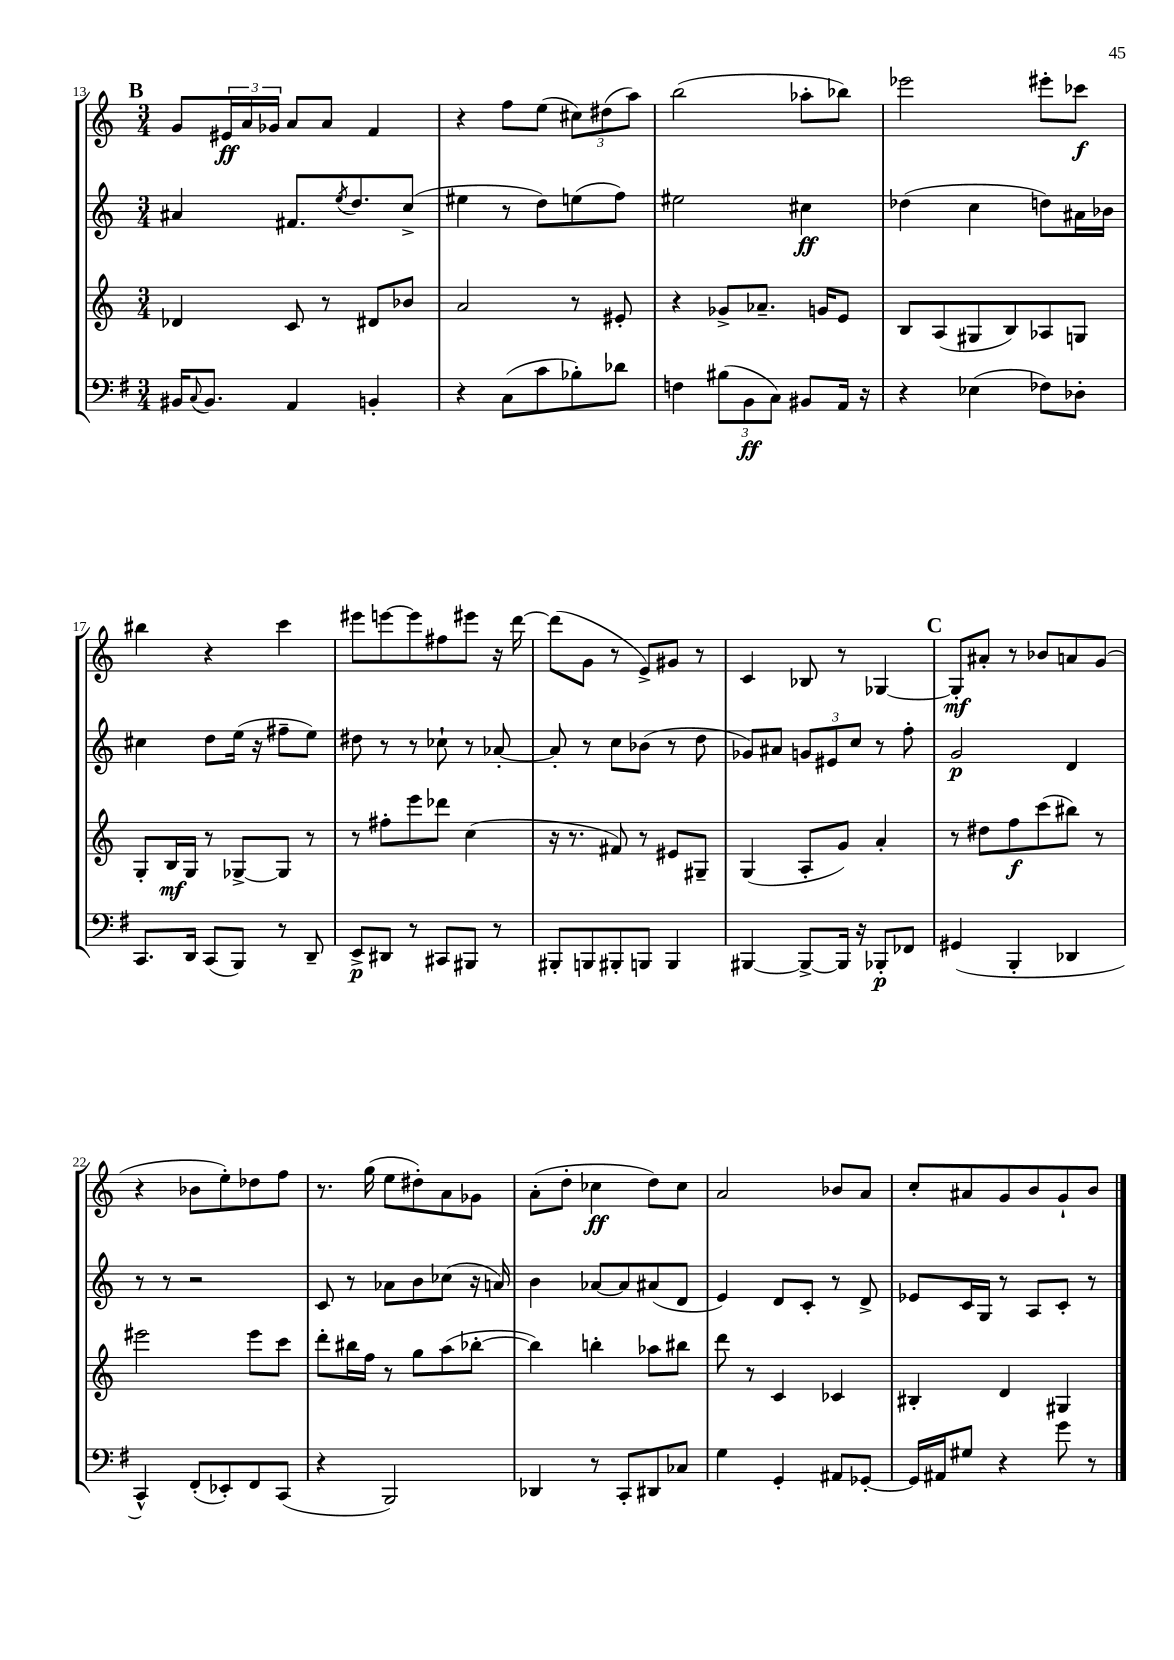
<<
\new StaffGroup <<
\new Staff = "s0" {
    \clef treble \key c \major \numericTimeSignature \time 3/4
    \mark \markup { \bold "B" } g'8 \tuplet 3/2 { eis'16\ff a'16 ges'16 } a'8 a'8 f'4 |
    r4 f''8 e''8( \tuplet 3/2 { cis''8) dis''8( a''8) } |
    b''2( aes''8-. bes''8) |
    ees'''2 eis'''8-. ces'''8\f |
    bis''4 r4 c'''4 |
    eis'''8 e'''8~ e'''8 fis''8 eis'''8 r16 d'''16~ |
    d'''8( g'8 r8 e'8->) gis'8 r8 |
    c'4 bes8 r8 ges4~ |
    \mark \markup { \bold "C" } ges8-.\mf ais'8-. r8 bes'8 a'8 g'8( |
    r4 bes'8 e''8-.) des''8 f''8 |
    r8. g''16( e''8 dis''8-.) a'8 ges'8 |
    a'8-.( d''8-. ces''4\ff d''8) ces''8 |
    a'2 bes'8 a'8 |
    c''8-. ais'8 g'8 b'8 g'8-! b'8 \bar "|." |
}
\new Staff = "s1" {
    \clef treble \key c \major \numericTimeSignature \time 3/4
    \mark \markup { \bold "B" } ais'4 fis'8. \acciaccatura { e''8 } d''8. c''8->( |
    eis''4 r8 d''8) e''8( f''8) |
    eis''2 cis''4\ff |
    des''4( c''4 d''8) ais'16 bes'16 |
    cis''4 d''8 e''16( r16 fis''8-- e''8) |
    dis''8 r8 r8 ces''8-! r8 aes'8~-. |
    aes'8-. r8 c''8 bes'8( r8 d''8 |
    ges'8) ais'8 \tuplet 3/2 { g'8 eis'8 c''8 } r8 f''8-. |
    \mark \markup { \bold "C" } g'2\p d'4 |
    r8 r8 r2 |
    c'8 r8 aes'8 b'8 ces''8( r16 a'16) |
    b'4 aes'8~ aes'8 ais'8( d'8 |
    e'4) d'8 c'8-. r8 d'8-> |
    ees'8 c'16 g16 r8 a8 c'8-. r8 \bar "|." |
}
\new Staff = "s2" {
    \clef treble \key c \major \numericTimeSignature \time 3/4
    \mark \markup { \bold "B" } des'4 c'8 r8 dis'8 bes'8 |
    a'2 r8 eis'8-. |
    r4 ges'8-> aes'8.-- g'16 e'8 |
    b8 a8( gis8 b8) aes8 g8 |
    g8-. b16\mf g16 r8 ges8~-> ges8 r8 |
    r8 fis''8-. e'''8 des'''8 c''4( |
    r16 r8. fis'8) r8 eis'8 gis8-- |
    g4( a8-. g'8) a'4-. |
    \mark \markup { \bold "C" } r8 dis''8 f''8\f c'''8( bis''8) r8 |
    eis'''2 eis'''8 c'''8 |
    d'''8-. bis''16 f''16 r8 g''8 a''8( bes''8~-. |
    bes''4) b''4-. aes''8 bis''8 |
    d'''8 r8 c'4 ces'4 |
    bis4-. d'4 gis4 \bar "|." |
}
\new Staff = "s3" {
    \clef bass \key g \major \numericTimeSignature \time 3/4
    \mark \markup { \bold "B" } bis,16 \appoggiatura { c8 } bis,8. a,4 b,4-. |
    r4 c8( c'8 bes8-.) des'8 |
    f4 \tuplet 3/2 { bis8( b,8\ff c8) } bis,8 a,16 r16 |
    r4 ees4( fes8) des8-. |
    c,8. d,16 c,8( b,,8) r8 d,8-- |
    e,8->\p dis,8 r8 cis,8 bis,,8 r8 |
    bis,,8-. b,,8 bis,,8-. b,,8 b,,4 |
    bis,,4~ bis,,8~-> bis,,16 r16 bes,,8-.\p fes,8 |
    \mark \markup { \bold "C" } gis,4( b,,4-. des,4 |
    c,4-^) fis,8-.( ees,8-.) fis,8 c,8( |
    r4 b,,2) |
    des,4 r8 c,8-. dis,8 ces8 |
    g4 g,4-. ais,8 ges,8~-. |
    ges,16 ais,16 gis8 r4 g'8 r8 \bar "|." |
}
>>
>>
\layout { \context { \Score currentBarNumber = #13 } }
